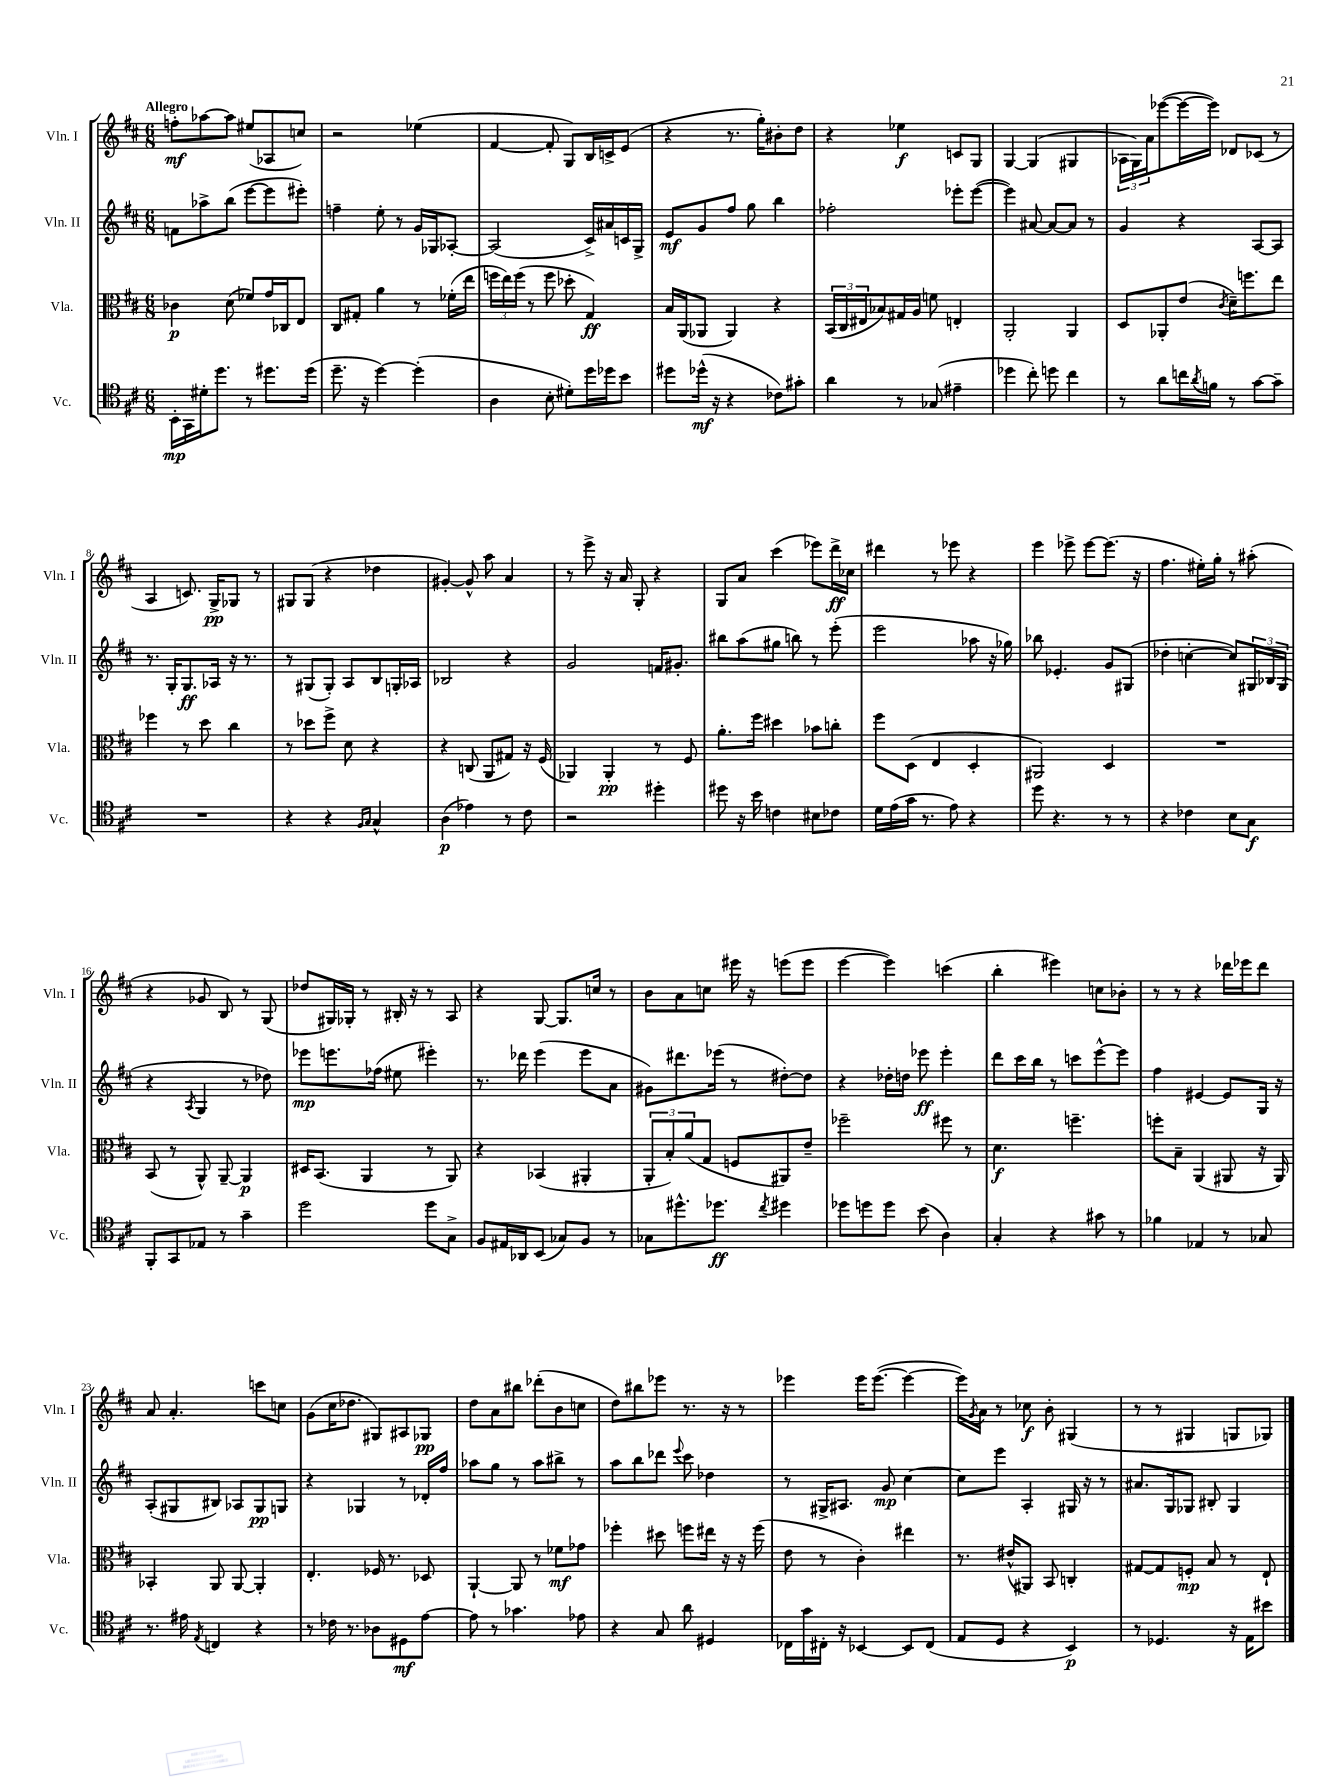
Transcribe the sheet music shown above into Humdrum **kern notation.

**kern	**kern	**kern	**kern
*staff4	*staff3	*staff2	*staff1
*clefC4	*clefC3	*clefG2	*clefG2
*k[f#c#]	*k[f#c#]	*k[f#c#]	*k[f#c#]
*M6/8	*M6/8	*M6/8	*M6/8
16BB'	4c-	8f	8ff'
16GG	.	.	.
16d#'	.	8aa-^	[8aa-
8.dd	.	.	.
.	(8d	(8bb	8aa-]
8r	8f-)	[8eee	(8ee#
8.dd#	16g	8eee]	8A-
.	16C-	.	.
.	8E	8eee#')	8cc)
(16dd#	.	.	.
=	=	=	=
8.dd~	8C#	4ff~	2r
.	8G#'	.	.
16r	.	.	.
[4dd)	4a	8ee'	.
.	.	8r	.
(4dd']	8r	16g	(4ee-
.	.	16G-	.
.	(16f-'	[8A-'	.
.	16ee	.	.
=	=	=	=
4A	24ff	(2A-]	[4f#
.	24ee)	.	.
.	(24ff	.	.
.	8r	.	.
8B'	8ff	.	8f#']
8d#')	8dd-'	.	8G)
16dd	4G)	16c#^)	16B
16dd-	.	16a#	16c^
8b	.	16c	(8e
.	.	16G^	.
=	=	=	=
8dd#	16B	8e	4r
.	(16AA	.	.
(16dd-^^	8AA-	8g	.
16r	.	.	.
4r	4AA-)	8ff#	8.r
.	.	8gg	.
.	.	.	16gg')
8c-)	4r	4bb	8b#'
8g#'	.	.	8dd
=	=	=	=
4a	(24BB	2ff-'	4r
.	24C#	.	.
.	24E#	.	.
.	8B-)	.	.
8r	16G#	.	4ee-
.	16A	.	.
(8G-	8f	.	.
4e#~	4E'	8eee-'	8c
.	.	([8eee-	8G
=	=	=	=
4dd-	2AA'	4eee-])	[4G
8cc#')	.	[8a#	(4G]
8dd	.	8a#_	.
4cc#	4AA	8a#]	4G#
.	.	8r	.
=	=	=	=
8r	8D	4g	24A-
.	.	.	24G)
.	.	.	24a
8a	8AA-'	.	([8eee-
16cc	(8e	4r	16eee-_
8qa	.	.	.
16f	.	.	16eee-])
.	8qc#	.	.
8r	16d~)	.	8d-
.	8.ff	.	.
[8g	.	[8A	(8c-
8g~]	8ee	8A]	8r
=	=	=	=
2.r	4ff-	8.r	4A
.	.	16G'	.
.	8r	8.G	8.c)
.	8dd	.	.
.	.	16A-	16G^
.	4cc#	16r	8G-
.	.	8.r	.
.	.	.	8r
=	=	=	=
4r	8r	8r	8G#
.	8dd-	(8G#	(8G#
4r	8ff#^	8G#')	4r
.	8d	8A	.
16qqF#	.	.	.
16qqG	.	.	.
4G^^	4r	8B	4dd-
.	.	16G'	.
.	.	16A-	.
=	=	=	=
(4A	4r	2B-	[4g#')
4e-)	(8C	.	8g#^^]
.	8AA	.	8aa
8r	8G#)	4r	4a
8c#	16r	.	.
.	(16F#	.	.
=	=	=	=
2r	4AA-)	2g	8r
.	.	.	8eee^
.	4AA-'	.	16r
.	.	.	16a
.	.	.	8G'
4dd#'	8r	16f	4r
.	.	8.g#'	.
.	8F#	.	.
=	=	=	=
8dd#	8.a'	8bb#	8G
16r	.	(8aa	8a
16b	16ff#	.	.
4c	4dd#	8gg#	(4ccc#
.	.	8bb)	.
8B#	8b-	8r	8eee-)
8c-	8cc'	(8eee'	16ddd^
.	.	.	16cc-
=	=	=	=
16d	8ff#	2eee	4ddd#
(16e	.	.	.
16g	(8D	.	.
8.r	.	.	.
.	4E	.	8r
8e)	.	.	8eee-
4r	4D'	8aa-	4r
.	.	16r	.
.	.	16gg-)	.
=	=	=	=
8dd	2AA#)	8bb-	4eee
4.r	.	4.e-'	.
.	.	.	8eee-^
.	.	.	[8eee-
8r	4D	8g	(8.eee-]
8r	.	(8G#	.
.	.	.	16r
=	=	=	=
4r	2.r	4dd-'	4.ff#
4c-	.	[4cc'	.
.	.	.	16ee#')
.	.	.	16gg'
8B	.	8cc])	8r
8G	.	24G#	(8aa#'
.	.	24B-	.
.	.	(24G#	.
=	=	=	=
8FF#'	(8BB	4r	4r
8GG	8r	.	.
.	.	8qA	.
8E-	8AA^^)	4G	8g-
8r	[8AA~	.	8B)
4g~	4AA]	8r	8r
.	.	8dd-)	(8G
=	=	=	=
2dd	16D#	8eee-	8dd-
.	(8.BB	.	.
.	.	8.eee	16G#)
.	.	.	16G-'
.	4AA	.	8r
.	.	(16ff-	.
.	.	8ee#	16B#'
.	.	.	16r
8dd	8r	4eee#')	8r
8G^	8AA)	.	8A
=	=	=	=
8F#	4r	8.r	4r
16E#	.	.	.
16AA-	.	16ddd-	.
(8BB	(4BB-	(4eee	[8G
8G-)	.	.	8.G]
8F#	4AA#'	8eee	.
.	.	.	16cc
8r	.	8a	8r
=	=	=	=
8G-	12AA'	8g#)	8b
.	12B')	.	.
8.dd#^^	.	8.ddd#	8a
.	(12a	.	.
.	8G	.	8cc
8.dd-	.	(16eee-	.
.	8F	8r	16eee#
.	.	.	16r
8qcc#	.	.	.
4dd#	8AA#)	[8dd#')	(8eee
.	8e~	8dd#]	8eee
=	=	=	=
8dd-	2ff-~	4r	[4eee
8dd	.	.	.
8dd	.	16dd-'	4eee])
.	.	16dd	.
(8b	.	8eee-	.
4A)	8ff#	4eee-'	(4ccc
.	8r	.	.
=	=	=	=
4G'	4.d	8ddd	4bb'
.	.	16ccc#	.
.	.	16bb	.
4r	.	8r	4eee#)
.	4.ff~	8ccc	.
8g#	.	[8eee^^	8cc
8r	.	8eee]	8b-'
=	=	=	=
4f-	8ff'	4ff#	8r
.	8B~	.	8r
4E-	(4AA	[4e#	4r
8r	8AA#	8e#]	16ddd-
.	.	.	16eee-
8G-	16r	16G	8ddd-
.	16AA#)	16r	.
=	=	=	=
8.r	4BB-'	(8A'	8a
.	.	8G#	4.a'
16e#	.	.	.
8qE	.	.	.
4C	8AA	8B#)	.
.	[8AA	8A-	.
4r	4AA']	8G#	8ccc
.	.	8G	8cc
=	=	=	=
8r	4.E'	4r	(8g
16c-	.	.	16cc#
8.r	.	.	8.dd-
.	.	4G-	.
8A-	16F-	.	8G#)
.	8.r	.	.
8D#	.	8r	8A#
[8e	8D-	16d-'	8G-
.	.	16ff#	.
=	=	=	=
8e]	[4AA`	8aa-	8dd
8r	.	8gg	8a
4.g-	8AA]	8r	8bb#
.	8r	8aa-	(8ddd-'
.	8f-	8bb#^	8b
8e-	8g-	8r	8cc
=	=	=	=
4r	4ff-'	8aa	8dd)
.	.	8bb	8bb#
8G	8dd#	8ddd-	8eee-
.	.	8qqeee	.
8a	8ff	8ccc#	8.r
4D#	16ee#	4dd-	.
.	16r	.	16r
.	16r	.	8r
.	(16ff	.	.
=	=	=	=
16C-	8e	8r	4eee-
16g	.	.	.
16C#'	8r	16G#^	.
16r	.	8.A#	.
[4BB-	4c#')	.	16eee-
.	.	.	([8.eee-
.	.	8g	.
8BB-]	4ee#	[4cc#	4eee-_
(8C#	.	.	.
=	=	=	=
8E	8.r	8cc#]	16eee-])
.	.	.	8qg
.	.	.	16a
8D	.	8eee	8r
.	(16e#^^	.	.
4r	8AA#)	4A'	8cc-
.	8BB	.	8b'
4BB)	4C'	16G#	(4G#
.	.	16r	.
.	.	8r	.
=	=	=	=
8r	[8G#	8.a#	8r
4.D-	8G#]	.	8r
.	.	16G	.
.	8F'	8G-	4G#
.	8B	8B#'	.
16r	8r	4G-	8G
16E	.	.	.
8b#	8E`	.	8G-)
==	==	==	==
*-	*-	*-	*-
